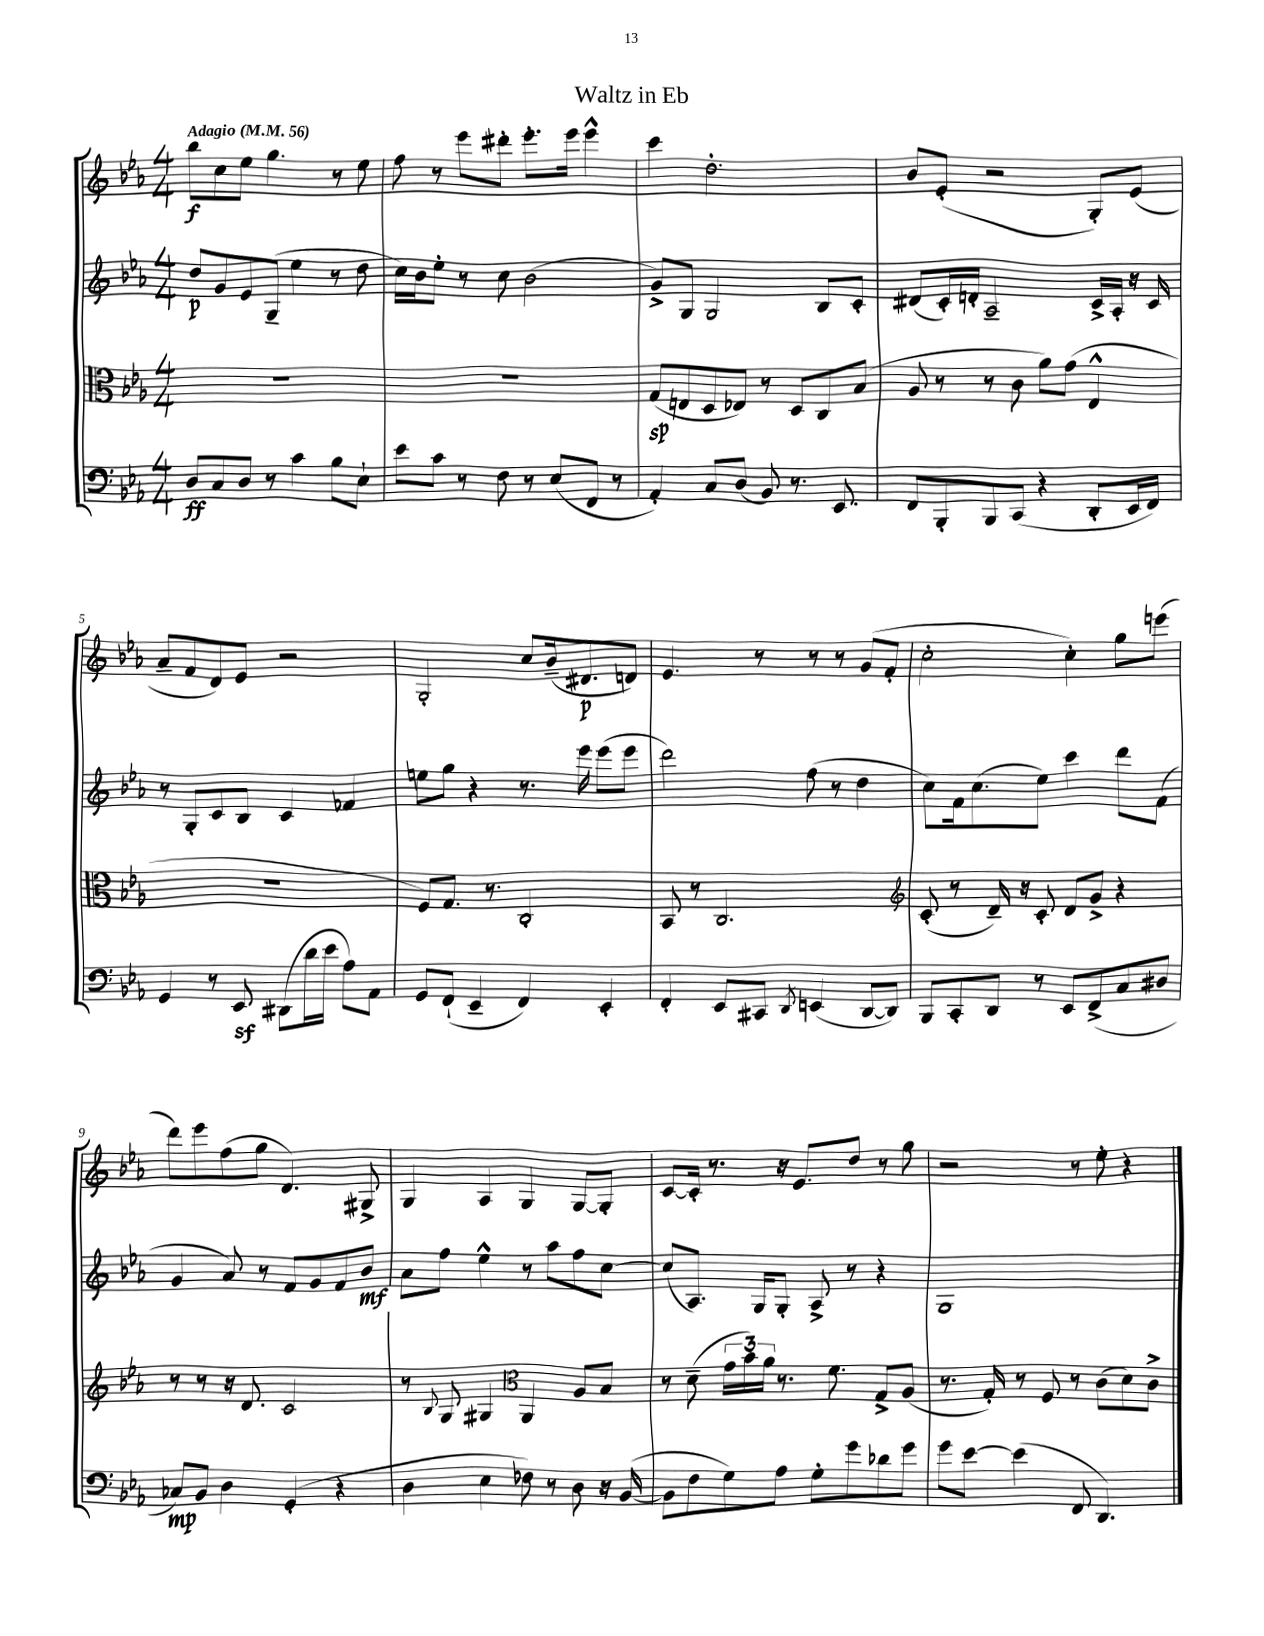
\header { title = "Waltz in Eb" }
<<
\new StaffGroup <<
\new Staff = "s0" {
    \clef treble \key ees \major \numericTimeSignature \time 4/4 \tempo "Adagio" 4 = 56
    bes''8\f c''8 ees''8 g''4. r8 ees''8 |
    f''8 r8 ees'''8 dis'''8-. ees'''8.-. ees'''16 ees'''4-^ |
    c'''4 d''2.-. |
    bes'8 ees'8-.( r2 g8-.) ees'8( |
    aes'8-- f'8 d'8) ees'8 r2 |
    g2-. c''8 bes'16--( dis'8.\p d'8) |
    ees'4. r8 r8 r8 g'8( f'8-. |
    c''2-. c''4-.) g''8 e'''8( |
    d'''8) ees'''8 f''8( g''8 d'4.) gis8-> |
    g4 aes4 g4 g8~ g8-. |
    c'8~ c'16-. r8. r16 ees'8. d''8 r8 g''8 |
    r2 r8 ees''8-. r4 \bar "|." |
}
\new Staff = "s1" {
    \clef treble \key ees \major \numericTimeSignature \time 4/4
    d''8\p g'8 ees'8 g8--( ees''4 r8 d''8 |
    c''16) bes'16 ees''8-. r8 c''8 bes'2( |
    g'8->) g8 g2 bes8 c'8-. |
    dis'8( c'16-.) d'16-. aes2-- c'16-> aes16-. r16 c'16 |
    r8 g8-. c'8 bes8 c'4 fes'4 |
    e''8 g''8 r4 r8. ees'''16 ees'''8( ees'''8 |
    d'''2) f''8( r8 d''4 |
    c''8) f'16 c''8.( ees''8) c'''4 d'''8 f'8( |
    g'4 aes'8) r8 f'8 g'8 f'8 bes'8\mf |
    aes'8 f''8 ees''4-^ r8 aes''8 f''8 c''8~ |
    c''8( aes8.) g16 g8-. aes8-> r8 r4 |
    g1 \bar "|." |
}
\new Staff = "s2" {
    \clef alto \key ees \major \numericTimeSignature \time 4/4
    r1 |
    R1 |
    g8\sp( e8 d8 ees8) r8 d8 c8 bes8( |
    aes8 r8 r8 c'8 aes'8) g'8( ees4-^ |
    R1 |
    f8) g8. r8. c2-. |
    bes,8 r8 c2. |
    \clef treble c'8-.( r8 d'16--) r16 c'8-. d'8 g'8-> r4 |
    r8 r8 r16 d'8. c'2 |
    r8 \appoggiatura { bes8 } g8 gis4 \clef alto aes,4 aes8 bes8 |
    r8 d'8--( \tuplet 3/2 { g'16 bes'16) aes'16 } r8. f'8. g8-> aes8( |
    r8. g16-.) r8 f8 r8 c'8( d'8) c'8-> \bar "|." |
}
\new Staff = "s3" {
    \clef bass \key ees \major \numericTimeSignature \time 4/4
    d8\ff c8 d8 r8 c'4 bes8 ees8-! |
    ees'8 c'8 r8 f8 r8 ees8( f,8 r8 |
    aes,4-.) c8 d8( bes,8) r8. ees,8. |
    f,8 bes,,8-. bes,,8 c,8( r4 d,8-. ees,16 f,16) |
    g,4 r8 ees,8\sf dis,8( d'16 ees'16 aes8) aes,8 |
    g,8 f,8-!( ees,4-- f,4) ees,4-. |
    f,4-. ees,8 cis,8 \acciaccatura { d,8 } e,4( d,8~ d,8) |
    bes,,8 c,8-. d,8 r8 ees,8 f,8->( c8 dis8 |
    ces8\mp) bes,8 d4 g,4-.( r4 |
    d4 ees4 fes8) r8 d8 r16 bes,16~( |
    bes,8 f8 g8) aes8 g8-. g'8 des'8 g'8 |
    g'8 ees'8~ ees'4( f,8 d,4.) \bar "|." |
}
>>
>>
